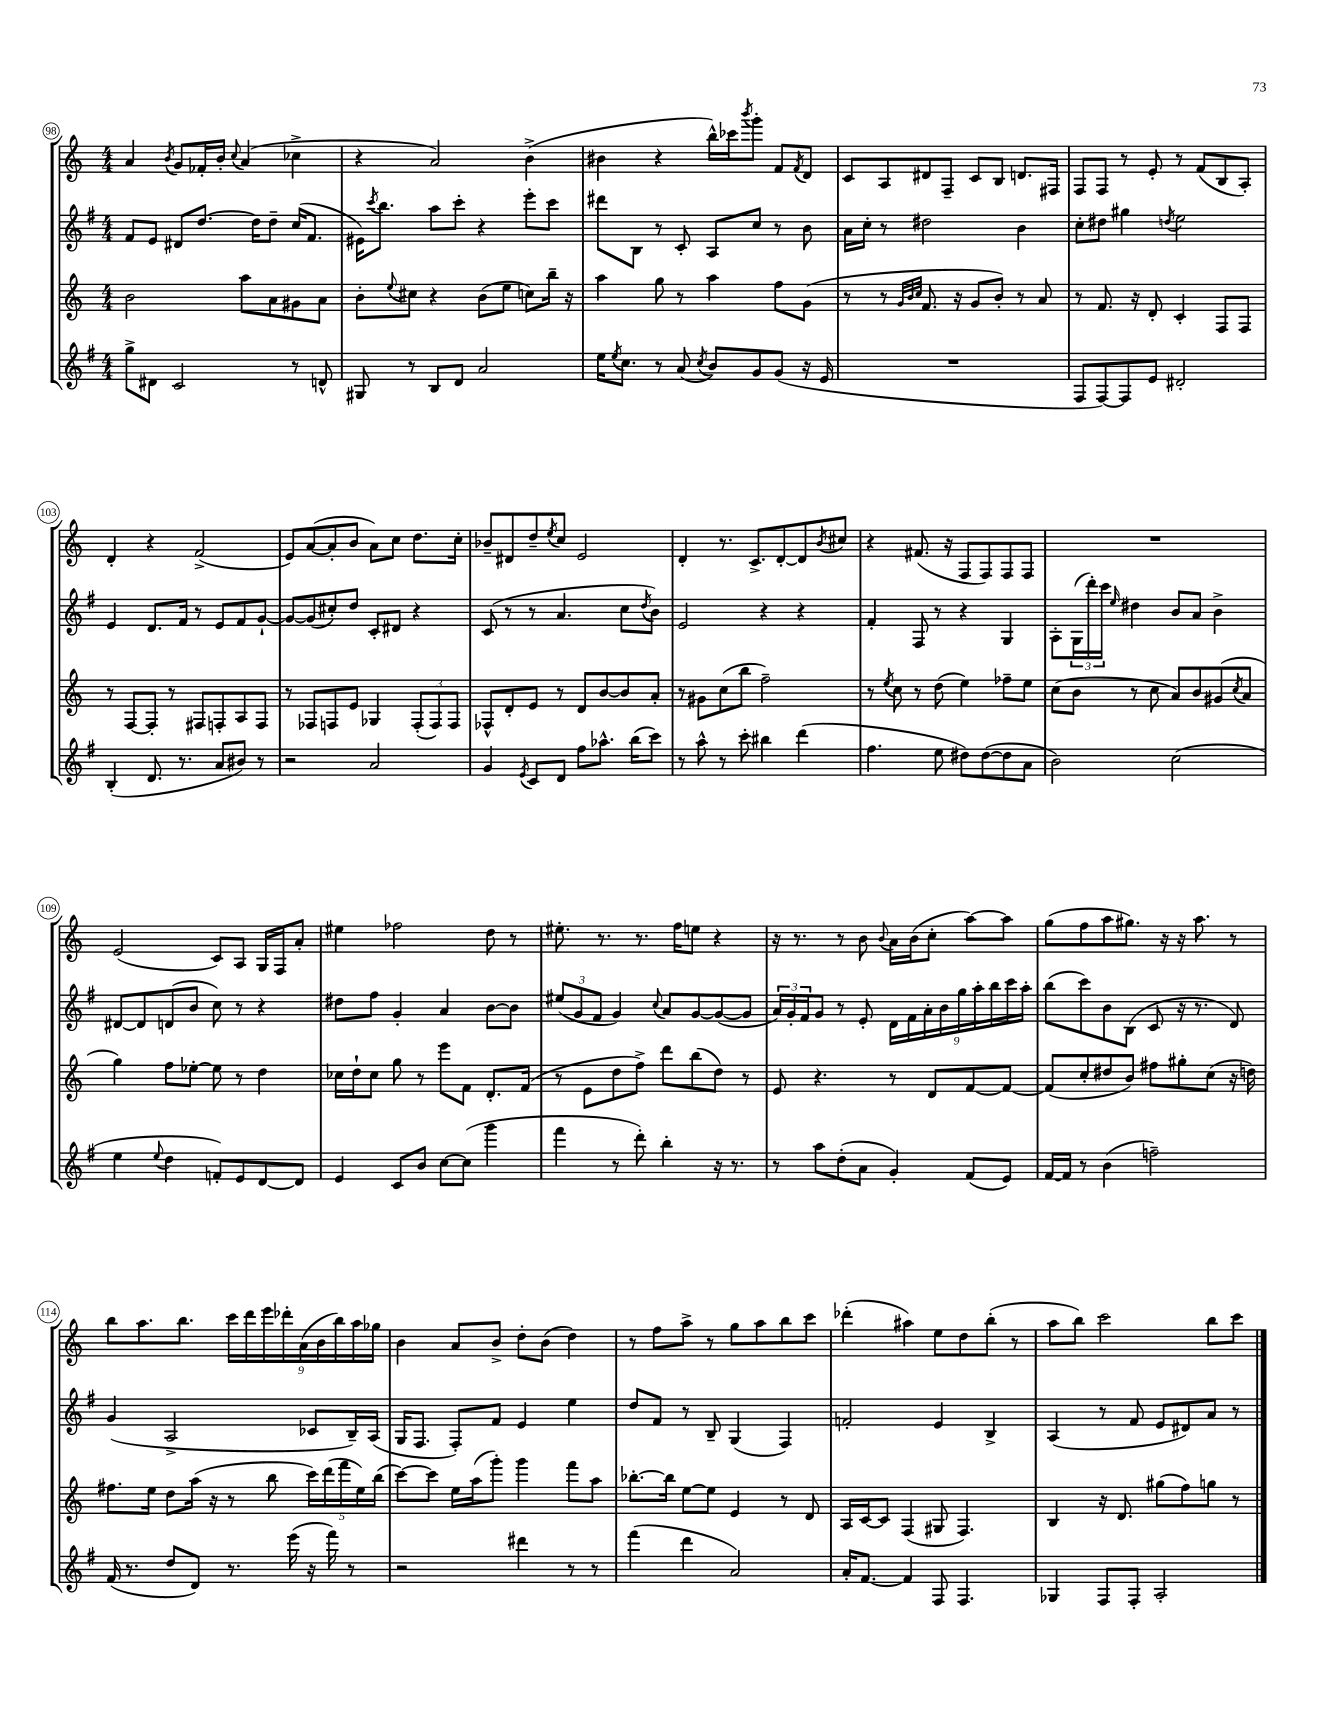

**kern	**kern	**kern	**kern
*part4	*part3	*part2	*part1
*staff4	*staff3	*staff2	*staff1
*clefG2	*clefG2	*clefG2	*clefG2
*k[f#]	*k[]	*k[f#]	*k[]
*M4/4	*M4/4	*M4/4	*M4/4
=98	=98	=98	=98
8gg^\L	2b\	8f#/L	4a/
8d#X\J	.	8e/J	.
.	.	.	8qb/
2c/	.	8d#X/L	8g/L
.	.	[8.dd/J	16f-X'/L
.	.	.	16b'/JJ
.	.	.	8qqcc/
.	8aa\L	.	(4a/
.	.	16dd\KL]	.
.	8a\	8dd~\J	.
8r	8g#X\	(16cc/KL	4cc-X^\
.	.	8.f#/J	.
8dn^^/	8a\J	.	.
=99	=99	=99	=99
8G#X/	8b'\L	16e#X\KL)	4r
.	.	8qccc/	.
.	.	8.bb\J	.
.	8qqee/	.	.
8r	8cc#X\J	.	.
8B/L	4r	8aa\L	2a/)
8d/J	.	8ccc'\J	.
2a/	(8b\L	4r	.
.	8ee\J	.	.
.	8ccn\L)	8eee'\L	(4b^\
.	16bb~\Jk	8ccc\J	.
.	16r	.	.
=100	=100	=100	=100
16ee\KL	4aa\	8ddd#X\L	4b#X\
8qee/	.	.	.
8.cc\J	.	.	.
.	.	8B\J	.
8r	8gg\	8r	4r
(8a/	8r	8c'/	.
8qcc/	.	.	.
8b/L)	4aa\	8A/L	16bb^^\LL)
.	.	.	16ccc-X\J
.	.	.	8qbbb/
8g/	.	8cc/J	8ggg'\J
(8g/J	8ff\L	8r	8f/L
.	.	.	8qf/
16r	(8g\J	8b\	8d/J
16e/	.	.	.
=101	=101	=101	=101
1r	8r	16a\LL	8c/L
.	.	16cc'\JJ	.
.	8r	8r	8A/
.	32qqg/LLL	.	.
.	32qqb/	.	.
.	32qqcc/JJJ	.	.
.	8.f/	2dd#X\	8d#X/
.	.	.	8F~/J
.	16r	.	.
.	8g/L	.	8c/L
.	8b'/J)	.	8B/J
.	8r	4b\	8.dn/L
.	8a/	.	.
.	.	.	16F#X/Jk
=102	=102	=102	=102
8F#/L	8r	8cc'\L	8F/L
[8F#/)	8.f/	8dd#X\J	8F/J
8F#/]	.	4gg#X\	8r
.	16r	.	.
8e/J	8d'/	.	8e'/
.	.	8qddn/	.
2d#X'/	4c'/	2ee\	8r
.	.	.	(8f/L
.	8F/L	.	8B/
.	8F/J	.	8A'/J)
!!LO:LB:g=z
=103	=103	=103	=103
(4B'/	8r	4e/	4d'/
.	[8F/L	.	.
8.d/	8F'/J]	8.d/L	4r
.	8r	.	.
8.r	.	16f#/Jk	.
.	8F#X/L	8r	(2f^/
8a/L	8Fn'/	8e/L	.
8b#X/J)	8A/	8f#/	.
8r	8F/J	[8g`/J	.
=104	=104	=104	=104
2r	8r	8g/L_	8e/L)
.	8F-X/L	(8g/]	([8a/
.	8Fn/	8cc#X'/)	8a'/]
.	8e/J	8dd/J	8b/J
2a/	4G-X/	8c'/L	8a\L)
.	.	8d#X/J	8cc\J
.	(12F'/L	4r	8.dd\L
.	12F/)	.	.
.	12F/J	.	.
.	.	.	16cc'\Jk
=105	=105	=105	=105
4g/	8F-X^^/L	(8c/	8b-X~/L
.	8d'/	8r	8d#X/
8qe/	.	.	.
8c/L	8e/J	8r	8dd~/
.	.	.	8qee/
8d/J	8r	4.a/	8cc/J
8ff#\L	8d/L	.	2e/
8.aa-X^^\J	[8b/	.	.
.	8b/]	8cc\L	.
(16bb\KL	.	.	.
.	.	8qdd/	.
8ccc\J)	8a'/J	8b\J)	.
=106	=106	=106	=106
8r	8r	2e/	4d'/
8aa^^\	8g#X\L	.	.
8r	(8cc\	.	8.r
8ccc'\	8bb\J	.	.
.	.	.	8.c^/L
4bb#X\	2ff~\)	4r	.
.	.	.	[8d'/
(4ddd\	.	4r	8d/]
.	.	.	8qb/
.	.	.	8cc#X/J
=107	=107	=107	=107
4.ff#\	8r	4f#'/	4r
.	8qee/	.	.
.	8cc\	.	.
.	8r	8F#/	(8.f#X/
8ee\	(8dd\	8r	.
.	.	.	16r
8dd#X\L)	4ee\)	4r	8F/L
([8dd#\	.	.	8F/)
8dd#\]	8ff-X~\L	4G/	8F/
8a\J	8ee\J	.	8F/J
=108	=108	=108	=108
2b\)	(8cc\L	8A'\L	1r
.	8b\J	(24G\L	.
.	.	24ddd'\)	.
.	.	24ccc\JJ	.
.	.	16qqee/	.
.	8r	4dd#X\	.
.	8cc\	.	.
(2cc\	8a/L)	8b/L	.
.	8b/	8a/J	.
.	(8g#X/	4b^\	.
.	8qcc/	.	.
.	8a/J	.	.
!!LO:LB:g=z
=109	=109	=109	=109
4ee\	4gg\)	[8d#X/L	(2e/
.	.	8d#/]	.
8qqee/	.	.	.
4dd\	8ff\L	(8dn/	.
.	[8ee-X'\J	8b/J	.
8fn'/L)	8ee-\]	8cc\)	8c/L)
8e/	8r	8r	8A/J
[8d/	4dd\	4r	16G/LL
.	.	.	16F/J
8d/J]	.	.	8a'/J
=110	=110	=110	=110
4e/	16cc-X\LL	8dd#X\L	4ee#X\
.	16dd`\J	.	.
.	8cc-\J	8ff#\J	.
8c/L	8gg\	4g'/	2ff-X\
8b/J	8r	.	.
[8cc\L	8eee\L	4a/	.
(8cc\J]	8f\J	.	.
4ggg\	8.d'/L	[8b\L	8dd\
.	.	8b\J]	8r
.	(16f/Jk	.	.
=111	=111	=111	=111
4fff#\	8r	(12ee#X/L	8.ee#X'\
.	.	12g/	.
.	8e\L	.	.
.	.	12f#/J	.
.	.	.	8.r
8r	8dd\	4g/)	.
8ddd'\)	8ff^\J)	.	8.r
.	.	8qqcc/	.
4bb'\	8ddd\L	8a/L	.
.	.	.	16ff\KL
.	(8bb\	[8g/	8een\J
16r	8dd\J)	(8g/_	4r
8.r	.	.	.
.	8r	8g/J]	.
=112	=112	=112	=112
8r	8e/	24a/LL)	16r
.	.	24g'/	.
.	.	.	8.r
.	.	24f#/J	.
8aa\L	4.r	8g/J	.
(8dd'\	.	8r	8r
8a\J	.	8e'/	8b\
.	.	.	8qqb/
4g'/)	8r	18d\LL	16a\LL
.	.	18f#\	.
.	.	.	(16b\J
.	.	18a'\	.
.	8d/L	.	8cc'\J
.	.	18b\	.
.	.	18gg\	.
(8f#/L	[8f/	.	[8aa\L)
.	.	18aa'\	.
.	.	18bb\	.
8e/J)	8f/J_	.	8aa\J]
.	.	18ccc\	.
.	.	18aa'\JJ	.
=113	=113	=113	=113
[16f#/LL	(8f/L]	(8bb\L	(8gg\L
16f#/JJ]	.	.	.
8r	8cc'/	8ccc\)	8ff\
(4b\	8dd#X/	8b\	8aa\
.	8b/J)	(8B\J	8.gg#X\J)
2ffn~\)	8ff#X\L	8c/	.
.	.	.	16r
.	8gg#X'\	16r	16r
.	.	8.r	8.aa\
.	(8cc\J	.	.
.	16r	8d/)	8r
.	16ddn\)	.	.
!!LO:LB:g=z
=114	=114	=114	=114
(16f#/	8.ff#X\L	(4g/	8bb\L
8.r	.	.	.
.	.	.	8.aa\
.	16ee\Jk	.	.
8dd/L	8dd\L	2A^/	.
.	.	.	8.bb\J
8d/J)	(16aa\Jk	.	.
.	16r	.	.
8.r	8r	.	18ccc\LL
.	.	.	18ddd\
.	.	.	18eee\
.	8bb\	.	.
.	.	.	18ddd-X'\
(16eee\	.	.	.
.	.	.	(18a\
16r	20ccc\LL)	8c-X/L	.
.	.	.	18b\
.	(20ddd\	.	.
16fff#\)	.	.	.
.	.	.	18bb\)
.	20fff\	.	.
8r	.	16B~/L)	.
.	.	.	18aa\
.	20ee\)	.	.
.	.	(16A/JJ	.
.	.	.	18gg-X\JJ
.	(20bb\JJ	.	.
=115	=115	=115	=115
2r	[8ccc\L)	16G/KL	4b\
.	.	8.F#/J	.
.	8ccc\J]	.	.
.	16ee\LL	8F#'/L)	8a/L
.	(16aa\J	.	.
.	8ggg'\J)	8f#/J	8b^/J
4ddd#X\	4ggg\	4e/	8dd'\L
.	.	.	(8b\J
8r	8fff\L	4ee\	4dd\)
8r	8aa\J	.	.
=116	=116	=116	=116
(4fff#\	[8.bb-X'\L	8dd/L	8r
.	.	8f#/J	8ff\L
.	16bb-\Jk]	.	.
4ddd\	[8ee\L	8r	8aa^\J
.	8ee\J]	8B~/	8r
2a/)	4e/	(4G/	8gg\L
.	.	.	8aa\
.	8r	4F#/)	8bb\
.	8d/	.	8ccc\J
=117	=117	=117	=117
16a'/KL	16A/LL	2fn'/	(4ddd-X'\
[8.f#/J	[16c/J	.	.
.	8c/J]	.	.
4f#/]	(4F/	.	4aa#X\)
8F#/	8G#X/	4e/	8ee\L
4.F#/	4.F/)	.	8dd\
.	.	4B^/	(8bb'\J
.	.	.	8r
=118	=118	=118	=118
4G-X/	4B/	(4A/	8aa\L
.	.	.	8bb\J)
8F#/L	16r	8r	2ccc\
.	8.d/	.	.
8F#'/J	.	8f#/	.
2A'/	(8gg#X\L	8e/L	.
.	8ff\)	8d#X/)	.
.	8ggn\J	8a/J	8bb\L
.	8r	8r	8ccc\J
==	==	==	==
*-	*-	*-	*-
